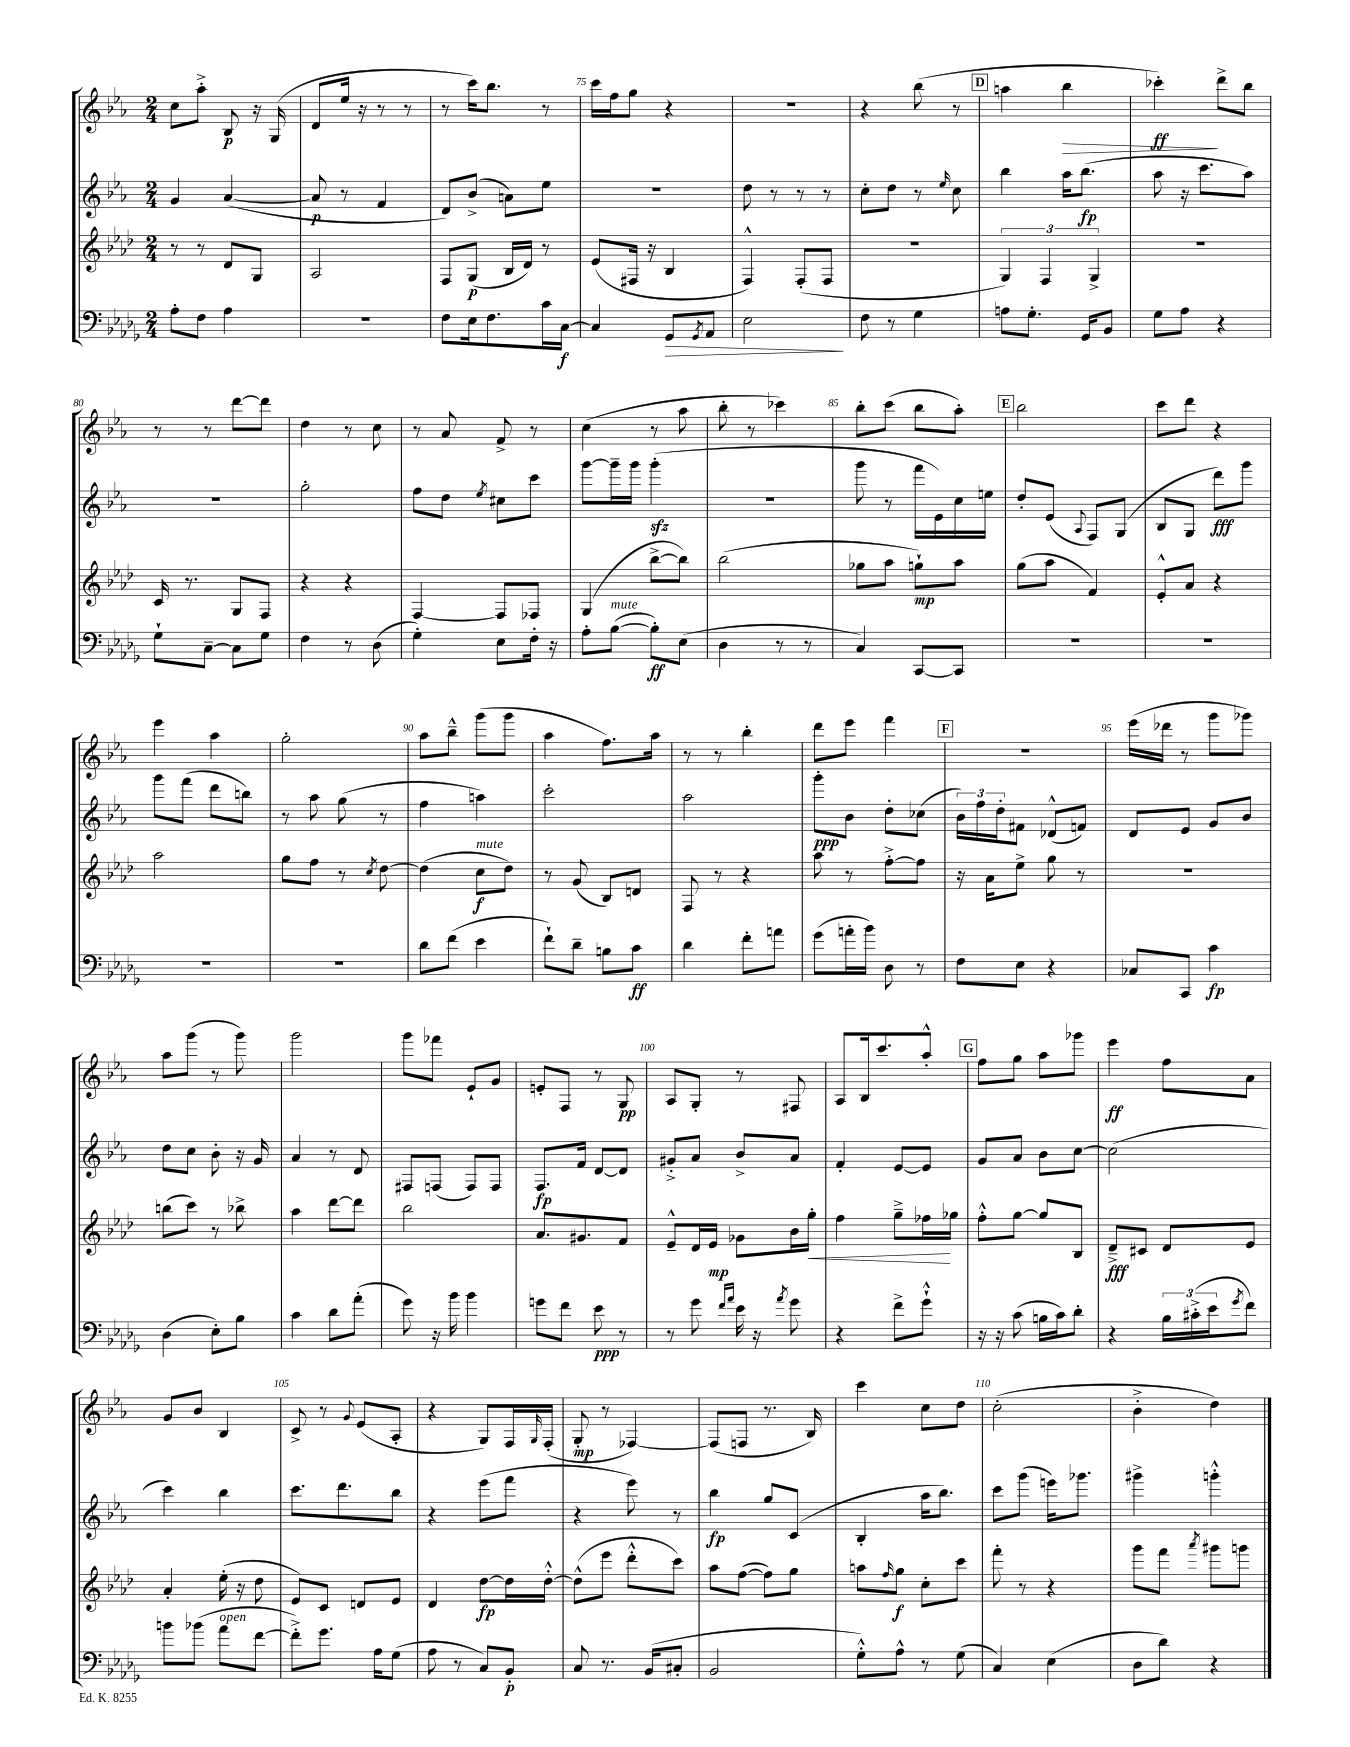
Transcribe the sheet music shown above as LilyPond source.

<<
\new StaffGroup <<
\new Staff = "s0" {
    \clef treble \key ees \major \numericTimeSignature \time 2/4
    c''8 aes''8-.-> bes8\p r16 g16( |
    d'8 ees''16 r16 r8 r8 |
    r8 c'''16) bes''8. r8 |
    c'''16 f''16 g''8 r4 |
    r2 |
    r4 bes''8( r8 |
    \mark \markup { \box "D" } a''4 bes''4\> |
    ces'''4-.\ff\!) d'''8-> bes''8 |
    r8 r8 d'''8~ d'''8 |
    d''4 r8 c''8 |
    r8 aes'8 f'8-> r8 |
    c''4( r8 aes''8 |
    bes''8-. r8 ces'''4) |
    bes''8-. c'''8( bes''8 aes''8-.) |
    \mark \markup { \box "E" } bes''2 |
    c'''8 d'''8 r4 |
    ees'''4 aes''4 |
    g''2-. |
    aes''8 bes''8---^ g'''8( g'''8 |
    aes''4 f''8.) aes''16 |
    r8 r8 bes''4-. |
    d'''8 ees'''8 f'''4 |
    \mark \markup { \box "F" } r2 |
    ees'''16( des'''16 r8 g'''8 ges'''8) |
    aes''8 g'''8( r8 g'''8) |
    g'''2 |
    g'''8 fes'''8 ees'8-! g'8 |
    e'8-. f8 r8 g8\pp |
    aes8 g8-. r8 fis8 |
    aes8 bes16 c'''8. aes''8-.-^ |
    \mark \markup { \box "G" } f''8 g''8 aes''8 ges'''8 |
    ees'''4\ff f''8 aes'8 |
    g'8 bes'8 bes4 |
    c'8-> r8 \appoggiatura { g'8 } ees'8( aes8-. |
    r4 g8) f16 \grace { g16 } f16-.( |
    g8-.\mp r8 fes4~) |
    fes8( f8 r8. bes16) |
    c'''4 c''8 d''8 |
    c''2-.( |
    bes'4-.-> d''4) \bar "|." |
}
\new Staff = "s1" {
    \clef treble \key ees \major \numericTimeSignature \time 2/4
    g'4 aes'4~( |
    aes'8\p r8 f'4 |
    d'8) bes'8->( a'8) ees''8 |
    r2 |
    d''8 r8 r8 r8 |
    c''8-. d''8 r8 \grace { ees''16 } c''8 |
    \mark \markup { \box "D" } bes''4 aes''16 bes''8.\fp( |
    aes''8 r16 c'''8. aes''8) |
    R2 |
    g''2-. |
    f''8 d''8 \acciaccatura { ees''8 } cis''8 c'''8 |
    g'''8~ g'''16-- g'''16 g'''4-.\sfz( |
    R2 |
    g'''8 r8 f'''16 ees'16) c''16 e''16 |
    \mark \markup { \box "E" } d''8-. ees'8( \appoggiatura { aes8 } f8) g8( |
    bes8 g8 d'''8\fff) g'''8 |
    g'''8 f'''8( d'''8 b''8) |
    r8 aes''8 g''8( r8 |
    f''4 a''4) |
    c'''2-. |
    aes''2 |
    g'''8-.\ppp bes'8 d''8-. ces''8( |
    \mark \markup { \box "F" } \tuplet 3/2 { bes'16) f''16 d''16-. } fis'8 des'8-^( f'8) |
    d'8 ees'8 g'8 bes'8 |
    d''8 c''8 bes'8-. r16 g'16 |
    aes'4 r8 d'8 |
    fis8 f8( f8) f8 |
    f8.\fp f'16 d'8~ d'8 |
    gis'8-.-> aes'8 bes'8-> aes'8 |
    f'4-. ees'8~ ees'8 |
    \mark \markup { \box "G" } g'8 aes'8 bes'8 c''8~ |
    c''2( |
    c'''4) bes''4 |
    c'''8. d'''8. bes''8 |
    r4 ees'''8( f'''8 |
    r4 ees'''8) r8 |
    bes''4\fp g''8 c'8( |
    bes4-. aes''16 bes''8.) |
    c'''8 g'''8( e'''16) ges'''8. |
    gis'''4-> g'''4-.-^ \bar "|." |
}
\new Staff = "s2" {
    \clef treble \key aes \major \numericTimeSignature \time 2/4
    r8 r8 des'8 g8 |
    aes2 |
    f8 g8\p( bes16 des'16) r8 |
    ees'8( fis16 r16 bes4 |
    f4-^) f8-.( f8 |
    R2 |
    \mark \markup { \box "D" } \tuplet 3/2 { g4) f4 g4-> } |
    r2 |
    c'16 r8. g8 f8 |
    r4 r4 |
    f4~ f8 fes8 |
    g4( bes''8~-> bes''8) |
    bes''2( |
    ges''8 aes''8 g''8-!\mp) aes''8 |
    \mark \markup { \box "E" } g''8( aes''8 f'4) |
    ees'8-.-^ aes'8 r4 |
    aes''2 |
    g''8 f''8 r8 \acciaccatura { c''8 } des''8~ |
    des''4( c''8\f^\markup { \italic "mute" } des''8) |
    r8 g'8( bes8) d'8 |
    f8 r8 r4 |
    aes''8 r8 f''8~-.-> f''8 |
    \mark \markup { \box "F" } r16 aes'16 ees''8-> g''8 r8 |
    r2 |
    b''8( c'''8) r8 bes''8-> |
    aes''4 des'''8~ des'''8 |
    bes''2 |
    aes'8. gis'8. f'8 |
    ees'8---^ des'16 ees'16\mp ges'8 bes'16 g''16-.\< |
    f''4 g''8---> fes''16\! ges''16 |
    \mark \markup { \box "G" } f''8-.-^ g''8~ g''8 bes8 |
    des'8--->\fff cis'8 des'8 ees'8 |
    aes'4-. ees''16-.( r16 des''8 |
    ees'8) c'8 d'8 ees'8 |
    des'4 des''8~\fp des''16 des''16~-.-^ |
    des''8-^( ees'''8 des'''8-.-^ c'''8) |
    aes''8 f''8~( f''8) g''8 |
    a''8 \grace { f''16 } g''8\f c''8-. c'''8 |
    f'''8-. r8 r4 |
    g'''8 f'''8 \acciaccatura { aes'''8 } gis'''8 g'''8 \bar "|." |
}
\new Staff = "s3" {
    \clef bass \key des \major \numericTimeSignature \time 2/4
    aes8-. f8 aes4 |
    R2 |
    f8 ees16 f8. c'16 c16~\f |
    c4 ges,8\> \acciaccatura { ges,8 } aes,8 |
    ees2\! |
    f8 r8 ges4 |
    \mark \markup { \box "D" } a8 ges8.-. ges,16 bes,8 |
    ges8 aes8 r4 |
    ges8-! c8~-- c8 ges8 |
    f4 r8 des8( |
    ges4-.) ees8 f16-. r16 |
    aes8-. bes8~^\markup { \italic "mute" }( bes8-.\ff) ees8( |
    des4 r8 r8 |
    c4) c,8~ c,8 |
    \mark \markup { \box "E" } R2 |
    R2 |
    R2 |
    R2 |
    des'8 f'8( ees'4 |
    f'8-!) des'8-- b8 c'8\ff |
    des'4 f'8-. a'8 |
    ges'8( a'16-. bes'16) des8 r8 |
    \mark \markup { \box "F" } f8 ees8 r4 |
    ces8 c,8 c'4\fp |
    des4( ees8-.) bes8 |
    c'4 des'8 aes'8-.( |
    ges'8) r16 bes'16 bes'4 |
    g'8 f'8 ees'8\ppp r8 |
    r8 ges'8 \grace { f'16 aes'16 } ees'16 r16 \acciaccatura { aes'8 } ges'8 |
    r4 f'8-> ges'8-!-^ |
    \mark \markup { \box "G" } r16 r16 c'8( b16 c'16) des'8-. |
    r4 \tuplet 3/2 { bes16 cis'16-.->( ees'16 } \acciaccatura { ges'8 } f'8) |
    b'8 bes'8( aes'8^\markup { \italic "open" } f'8~ |
    f'8-.->) ges'8. aes16 ges8( |
    aes8 r8 c8) bes,8-.\p |
    c8 r8. bes,16( cis8-. |
    bes,2 |
    ges8-.-^) aes8-^ r8 ges8( |
    c4) ees4( |
    des8 des'8) r4 \bar "|." |
}
>>
>>
\layout { \context { \Score currentBarNumber = #72 \override BarNumber.break-visibility = ##(#f #t #t) barNumberVisibility = #(every-nth-bar-number-visible 5) } }
